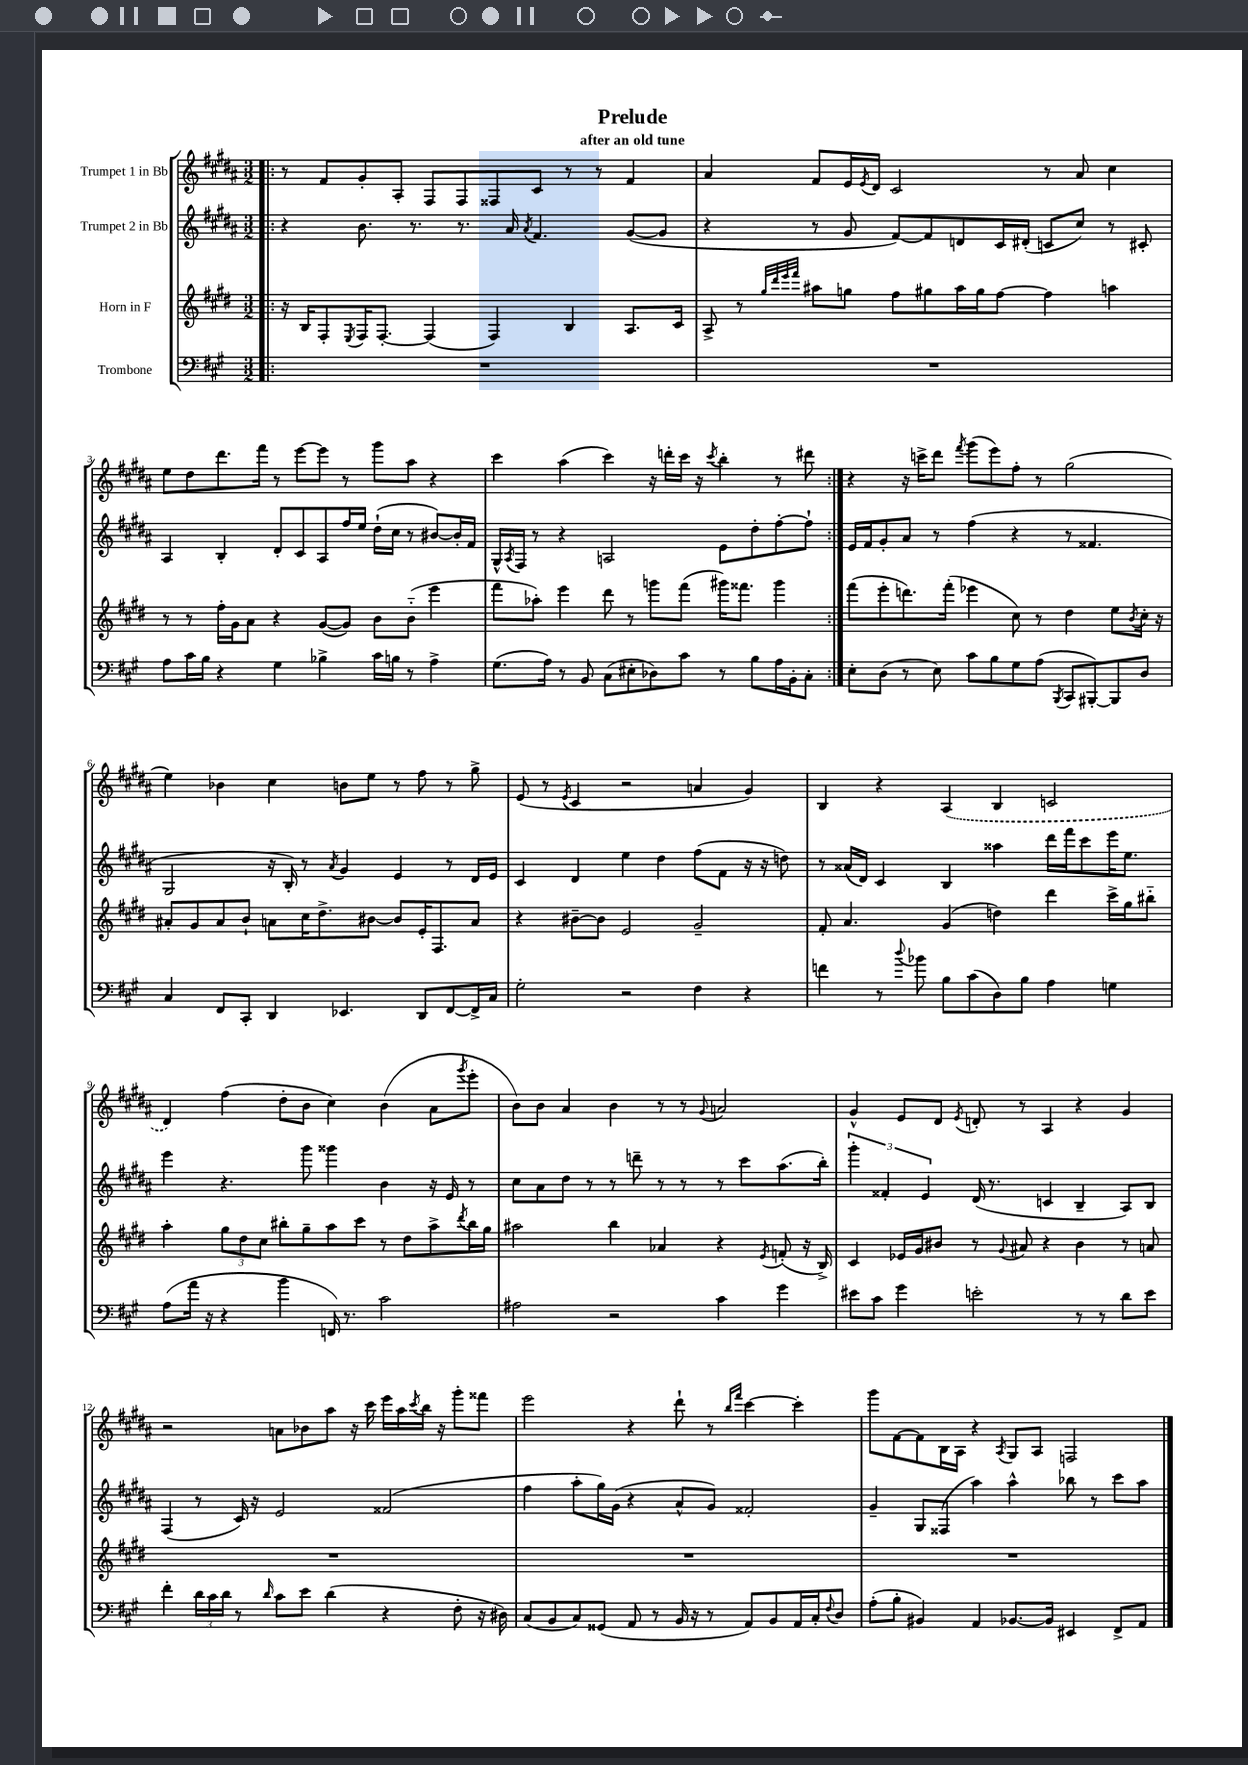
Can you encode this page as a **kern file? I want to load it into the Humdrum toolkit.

**kern	**kern	**kern	**kern
*staff4	*staff3	*staff2	*staff1
*clefF4	*clefG2	*clefG2	*clefG2
*k[f#c#g#]	*k[f#c#g#d#]	*k[f#c#g#d#a#]	*k[f#c#g#d#a#]
*M3/2	*M3/2	*M3/2	*M3/2
=!|:	=!|:	=!|:	=!|:
1.r	16r	4r	8r
.	16B/LK	.	.
.	8F#'/	.	8f#/L
.	8qE/	.	.
.	16F#/K	8.b\	8g#'/
.	[8.F#'/J	.	.
.	.	.	8A#'/J
.	.	8.r	.
.	(4F#/]	.	8F#/L
.	.	8.r	8F#/
.	4F#/)	.	8F##/
.	.	16a#/	.
.	.	8qa#/	.
.	.	4.f#/	8c#/J
.	4B/	.	8r
.	.	.	8r
.	8.A/L	([8g#/L	4f#/
.	.	8g#/]J	.
.	16c#/Jk	.	.
=	=	=	=
1.r	8A^/	4r	4a#/
.	8r	.	.
.	32qqgg#/LLL	.	.
.	32qqddd#/	.	.
.	32qqeee/	.	.
.	32qqfff#/JJJ	.	.
.	8aa#\L	8r	8f#/L
.	8gg\J	8g#/	16e/L
.	.	.	8qe/
.	.	.	16d#/JJ
.	8ff#\L	[8f#/L)	2c#/
.	8gg#\	8f#/]	.
.	16aa#\L	8d/	.
.	16gg#\J	.	.
.	[8ff#\J	16c#/L	.
.	.	(16d#'/JJ	.
.	4ff#\]	8c/L	8r
.	.	8cc#/J)	8a#/
.	4aa\	8r	4cc#\
.	.	8c#'/	.
=	=	=	=
8A\L	8r	4A#/	8ee\L
16c#\L	8r	.	8dd#\
16B\JJ	.	.	.
4r	16ff#'\LL	4B'/	8.ddd#\
.	16g#\J	.	.
.	8a\J	.	.
.	.	.	16fff#\Jk
4G#\	4r	8d#'/L	8r
.	.	8c#/	[8eee\L
4B-^\	([8g#/L	8A#/	8eee\]J
.	8g#/]J)	16ff#/L	8r
.	.	16ee/JJ	.
16c#\LL	8b\L	(16dd#`\LL	8ggg#\L
16B\JJ	.	16cc#\JJ	.
8r	(8b'~\J	8r	8aa#\J
4A^\	4eee\	[8b#/L)	4r
.	.	16b#'/]L	.
.	.	16f#/JJ	.
=	=	=	=
(8.G#\L	8fff#\L	16G#^^/LL	4ccc#\
.	.	8qA#/	.
.	.	16F#/JJ	.
.	8aa-'\J)	8r	.
16A\Jk)	.	.	.
8r	4eee\	4r	(4aa#\
8BB/	.	.	.
(8C#\L	8ddd#\	2A/	4ccc#\)
8E#'\	8r	.	.
8D-\)	8ggg\L	.	16r
.	.	.	16ddd'\LL
8c#\J	(8fff#\J	.	16ccc#\JJ
.	.	.	16r
.	.	.	8qccc#/
8r	16ggg#\LK)	8e\L	4bb'\
.	8.fff##\J	.	.
8B\L	.	8dd#'\	.
16A\L	4ggg#\	[8ff#'\	8r
16BB'\J	.	.	.
8C#'\J	.	8ff#`\]J	8ddd#\
=:|!	=:|!	=:|!	=:|!
8E'\L	(8fff#\L	16e/LL	4r
.	.	16f#/J	.
(8D\J	8eee'\	8g#'/	.
8r	8.ddd\)	8a#/J	16r
.	.	.	16ccc^\LK
8E\)	.	8r	8ddd#\J
.	(16fff#'\Jk	.	.
.	.	.	8qfff#/
8c#\L	4eee-\	(4ff#\	(8ggg#\L
8B\	.	.	8eee\)
8G#\	8cc#\)	4r	8ff#'\J
(8A\J	8r	.	8r
8qBBB/	.	.	.
8CC#/L	4dd#\	8r	(2gg#\
[8BBB#'/)	.	4.f##/	.
8BBB#/]	8ee\L	.	.
.	8qb/	.	.
8D/J	16cc#'\Jk	.	.
.	16r	.	.
=	=	=	=
4C#/	8a#'/L	2G#/	4ee\)
.	8g#/	.	.
8FF#/L	8a#/	.	4b-\
8CC#'/J	8b`/J	.	.
4DD/	8a\L	16r	4cc#\
.	.	16B'/)	.
.	16cc#\K	8r	.
.	8.dd#^\	.	.
.	.	8qa#/	.
4.EE-/	.	4g#/	8b\L
.	[8b#\J	.	8ee\J
.	8b#/]L	4e/	8r
8DD/L	16e'/K	.	8ff#\
.	8.F#/	.	.
[8FF#/	.	8r	8r
16FF#^/]L	8a/J	16d#/LL	8gg#^\
16C#/JJ	.	16e/JJ	.
=	=	=	=
2G#'\	4r	4c#/	(8e/
.	.	.	8r
.	.	.	8qe/
.	[8b#~\L	4d#/	4c#/
.	8b#\]J	.	.
2r	2e/	4ee\	2r
.	.	4dd#\	.
4F#\	2g#~/	(8ff#\L	4a/
.	.	8f#\J	.
4r	.	16r	4g#/)
.	.	16r	.
.	.	8dd\)	.
=	=	=	=
4f\	8f#'/	8r	4B/
.	4.a/	(16a##/LL	.
.	.	16d#/JJ)	.
8r	.	4c#/	4r
8qqdd/	.	.	.
8b-\	.	.	.
8B\L	(4g#/	4B/	(4A#/
(8c#\	.	.	.
8D\)	4dd\)	4aa##\	4B/
8B\J	.	.	.
4A\	4ddd#\	16ddd#\LL	2c/
.	.	16fff#\J	.
.	.	8ccc#\	.
4G\	16ccc#^\LL	16eee\K	.
.	16gg#\J	8.ee\J	.
.	8bb#'~\J	.	.
=	=	=	=
(8A\L	4aa'\	4eee\	4d#/)
16a\Jk	.	.	.
16r	.	.	.
4r	12gg#\L	4.r	(4ff#\
.	12dd#\	.	.
.	12cc#\J	.	.
4b\	8bb#'\L	.	8dd#'\L
.	8gg#~\	8ggg#\	8b\J
16FF/)	8aa\	4ggg##\	4cc#\)
8.r	.	.	.
.	8ccc#\J	.	.
2c#\	8r	4b\	(4b\
.	8dd#\L	.	.
.	8aa^\	16r	8a#\L
.	.	16e/	.
.	8qddd#/	.	8qggg#/
.	16bb#\L	8r	8eee'\J
.	16gg#\JJ	.	.
=	=	=	=
2A#\	2aa#\	8cc#\L	8b\L)
.	.	8a#\	8b\J
.	.	8dd#\J	4a#/
.	.	8r	.
2r	4bb\	8r	4b\
.	.	8ddd~\	.
.	4a-/	8r	8r
.	.	8r	8r
.	.	.	8qqg#/
4c#\	4r	8r	2a/
.	.	8ccc#\L	.
.	8qe/	.	.
4g#\	(8f'/	(8.aa#\	.
.	16r	.	.
.	16B^/)	16bb'\Jk)	.
=	=	=	=
8e#\L	4c#/	6ggg#'\	4g#^^/
8c#\J	.	.	.
.	.	6f##'/	.
4g#\	16e-/LL	.	8e/L
.	16g#/J	.	.
.	.	6e/	.
.	8b#/J	.	8d#/J
.	.	.	8qe/
2e'\	8r	(16d#/	8d'/
.	.	8.r	.
.	8qqg#/	.	.
.	8a#/	.	8r
.	4r	4c/	4A#/
8r	4b#\	4B~/	4r
8r	.	.	.
8d\L	8r	8A#/L)	4g#/
8e\J	8a/	8B/J	.
=	=	=	=
4f#'\	1.r	(4F#/	2r
24d\LL	.	8r	.
24c#\	.	.	.
24d\JJ	.	.	.
8r	.	16c#/)	.
.	.	16r	.
16qqd/	.	.	.
8c#\L	.	2e/	8a\L
8e\J	.	.	8b-\
(4d\	.	.	8aa#\J
.	.	.	16r
.	.	.	16ccc#\
4r	.	(2f##/	16eee\LL
.	.	.	16aa#\
.	.	.	8qccc#/
.	.	.	16bb\JJ
.	.	.	16r
8F#'\	.	.	8ggg#'\L
16r	.	.	8fff##\J
16D#\)	.	.	.
=	=	=	=
(8C#/L	1.r	4ff#\	2eee\
8BB/	.	.	.
8C#/)	.	8aa#'\L	.
(8GG##/J	.	16gg#\L)	.
.	.	(16g#\JJ	.
8AA/	.	4r	4r
8r	.	.	.
16BB/	.	8a#^^/L	8ddd#`\
16r	.	.	.
8r	.	8g#/J)	8r
.	.	.	16qqbb/LL
.	.	.	16qqfff#/JJ
8AA/L)	.	2f##'/	[4ccc#\
8BB/	.	.	.
16AA/L	.	.	4ccc#'\]
16C#'/J	.	.	.
8qqF#/	.	.	.
8D/J	.	.	.
=	=	=	=
(8A'\L	1.r	4g#~/	8ggg#\L
8B'\J	.	.	[8f#\
4BB#/)	.	8G#/L	8f#\]
.	.	(8F##/J	16B\L
.	.	.	16A#\JJ
4AA/	.	4aa#\)	4r
.	.	.	8qA#/
[8.BB-/L	.	4aa#^^\	8G#/L
.	.	.	8A#/J
16BB-/]Jk	.	.	.
4EE#/	.	8bb-\	2F/
.	.	8r	.
8FF#^/L	.	8ccc#\L	.
8AA/J	.	8aa#\J	.
==	==	==	==
*-	*-	*-	*-
